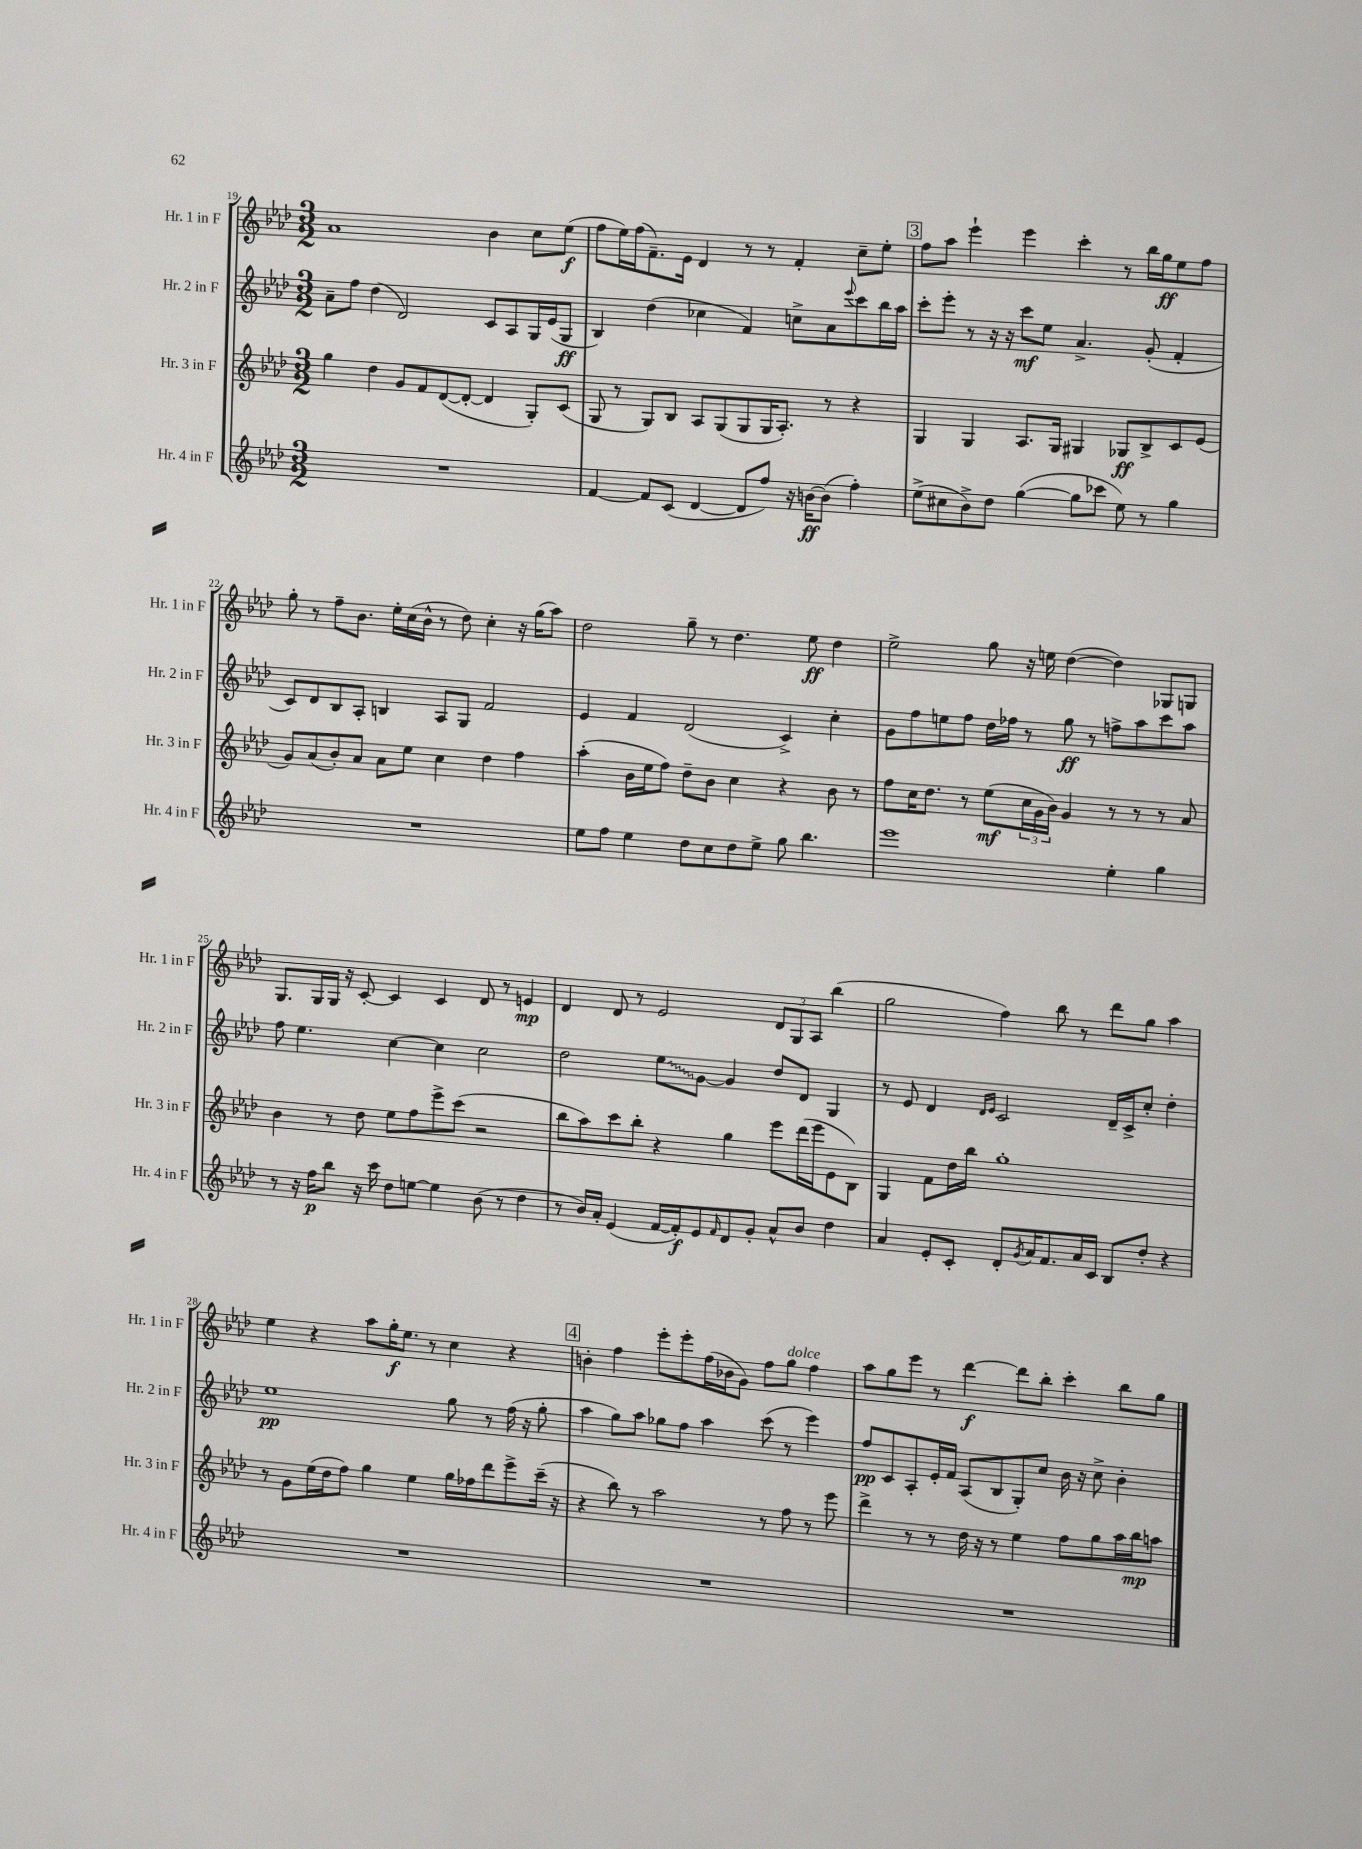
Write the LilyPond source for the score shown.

<<
\new StaffGroup <<
\new Staff = "s0" \with { instrumentName = "Hr. 1 in F" shortInstrumentName = "Hr. 1 in F" } {
    \clef treble \key aes \major \numericTimeSignature \time 3/2
    aes'1 bes'4 c''8 ees''8\f( |
    f''8 ees''16) f''16( f'8.--) ees'16 des'4 r8 r8 f'4-. c''8-- ees''8-. |
    \mark \markup { \box "3" } f''8 aes''8 ees'''4-! ees'''4 c'''4-. r8 bes''16 g''16\ff ees''8 f''8 |
    g''8-. r8 f''8-- bes'8. ees''16-. c''16( bes'16-^ r8 des''8) c''4-. r16 g''16( aes''8) |
    des''2 g''8-- r8 des''4. ees''8\ff des''4 |
    ees''2-> g''8 r16 e''16 des''4~( des''4) ges8 g8 |
    g8. g16 g16 r16 c'8~-. c'4 c'4 des'8 r8 e'4\mp |
    des'4 des'8 r8 ees'2 \tuplet 3/2 { des'8 g8 aes8 } bes''4( |
    g''2 f''4) bes''8 r8 des'''8 g''8 aes''4 |
    ees''4 r4 aes''8 g''16-.\f ees''8. r8 c''4 r4 |
    \mark \markup { \box "4" } b'4-. f''4 ees'''8-. ees'''8-. f''16( bes'16 g'8) f''8 g''8^\markup { \italic "dolce" } f''4 |
    aes''8 g''8 ees'''8 r8 des'''4~\f des'''8 bes''8-. c'''4-. bes''8 g''8 \bar "|." |
}
\new Staff = "s1" \with { instrumentName = "Hr. 2 in F" shortInstrumentName = "Hr. 2 in F" } {
    \clef treble \key aes \major \numericTimeSignature \time 3/2
    aes'8-- f''8 des''4( des'2) c'8 aes8 g16 ees'16( g8\ff |
    bes4) des''4( ces''4 f'4) c''8-> aes'8 \appoggiatura { ees'''8 } c'''8 bes''16 aes''16 |
    \mark \markup { \box "3" } c'''8-. ees'''8-. r8 r16 r16 c'''8\mf ees''8 aes'4.-> g'8-.( f'4-. |
    c'8) des'8 bes8 aes8-. b4 aes8 g8 f'2 |
    ees'4 f'4 des'2( c'4->) c''4-. |
    g'8 f''8 e''8 f''8 des''16 fes''16 r8 g''8\ff r8 f''8-> aes''8 c'''8 aes''8 |
    f''8 ees''4. c''4~ c''4 c''2 |
    des''2 \once \override Glissando.style = #'zigzag ees''8\glissando g'8~ g'4 des''8 des'8 g4 |
    r8 ees'8 des'4 \grace { des'16 ees'16 } c'2 des'16-- c'16-> c''8-. des''4-. |
    ees''1\pp g''8 r8 f''16( r16 g''8-. |
    \mark \markup { \box "4" } aes''4 g''8) aes''8 ges''8 f''8 aes''4 c'''8( r8 ees'''4) |
    f''8\pp c'8 aes8-. ees'16-. f'16 aes8( bes8 g8-.) c''8 bes'16 r16 c''8-> bes'4-. \bar "|." |
}
\new Staff = "s2" \with { instrumentName = "Hr. 3 in F" shortInstrumentName = "Hr. 3 in F" } {
    \clef treble \key aes \major \numericTimeSignature \time 3/2
    g''4 des''4 g'8 f'8 des'8~( des'8~-. des'4 g8-.) c'8( |
    g8 r8 g8) bes8 aes8 g8( g8 g16 aes8.-.) r8 r4 |
    \mark \markup { \box "3" } g4 g4 aes8. g16 gis4 ges8\ff bes8-> c'8 ees'8( |
    g'8) aes'8( bes'8-.) aes'8 aes'8 ees''8 c''4 des''4 f''4 |
    aes''4-.( bes'16 ees''16 f''8) des''8-- bes'8 c''4 r4 bes'8 r8 |
    f''8 c''16 des''8. r8 ees''8\mf( \tuplet 3/2 { c''16 g'16 bes'16) } g'4 r8 r8 r8 aes'8 |
    bes'4 r8 des''8 ees''8 f''8 ees'''8-> c'''8( r2 |
    bes''8 aes''8) c'''8 bes''8-. r4 g''4 ees'''8 des'''16( ees'''16 ees'8 bes8) |
    g4 f'8 des''16 bes''16 g''1-. |
    r8 g'8 ees''16( des''16 f''8) g''4 ees''4 g''16 fes''16 des'''8 ees'''8-> c'''16--( r16 |
    \mark \markup { \box "4" } r4 bes''8) r8 aes''2 r8 f''8 r8 ees'''8 |
    des'''4-> r8 r8 des''16 r16 r8 ees''4 f''8 g''8 aes''16 bes''16\mp a''8 \bar "|." |
}
\new Staff = "s3" \with { instrumentName = "Hr. 4 in F" shortInstrumentName = "Hr. 4 in F" } {
    \clef treble \key aes \major \numericTimeSignature \time 3/2
    R1. |
    f'4~ f'8 c'8( des'4~ des'8 f''8) r16 b'16~\ff b'8( f''4-.) |
    \mark \markup { \box "3" } ees''8->( cis''8 bes'8->) des''8 g''4~( g''8 ces'''8 ees''8) r8 g''4 |
    R1. |
    ees''8 f''8 ees''4 des''8 c''8 des''8 ees''8-> g''8 bes''4. |
    ees'''1 ees''4-. g''4 |
    r8 r16 f''16\p bes''8 r16 c'''16 des''8 e''8~ e''4 bes'8( r8 des''4 |
    r8 bes'16) aes'16-. ees'4( f'16~ f'16-.\f) ees'8 \grace { f'16 } des'8 g'8-. aes'8-^ bes'8 des''4 |
    aes'4 ees'8-. c'8-. des'8-. \acciaccatura { g'8 } aes'16 f'8. aes'16 c'16 bes8 des''8-. r4 |
    R1. |
    \mark \markup { \box "4" } R1. |
    R1. \bar "|." |
}
>>
>>
\layout { \context { \Score currentBarNumber = #19 } }
